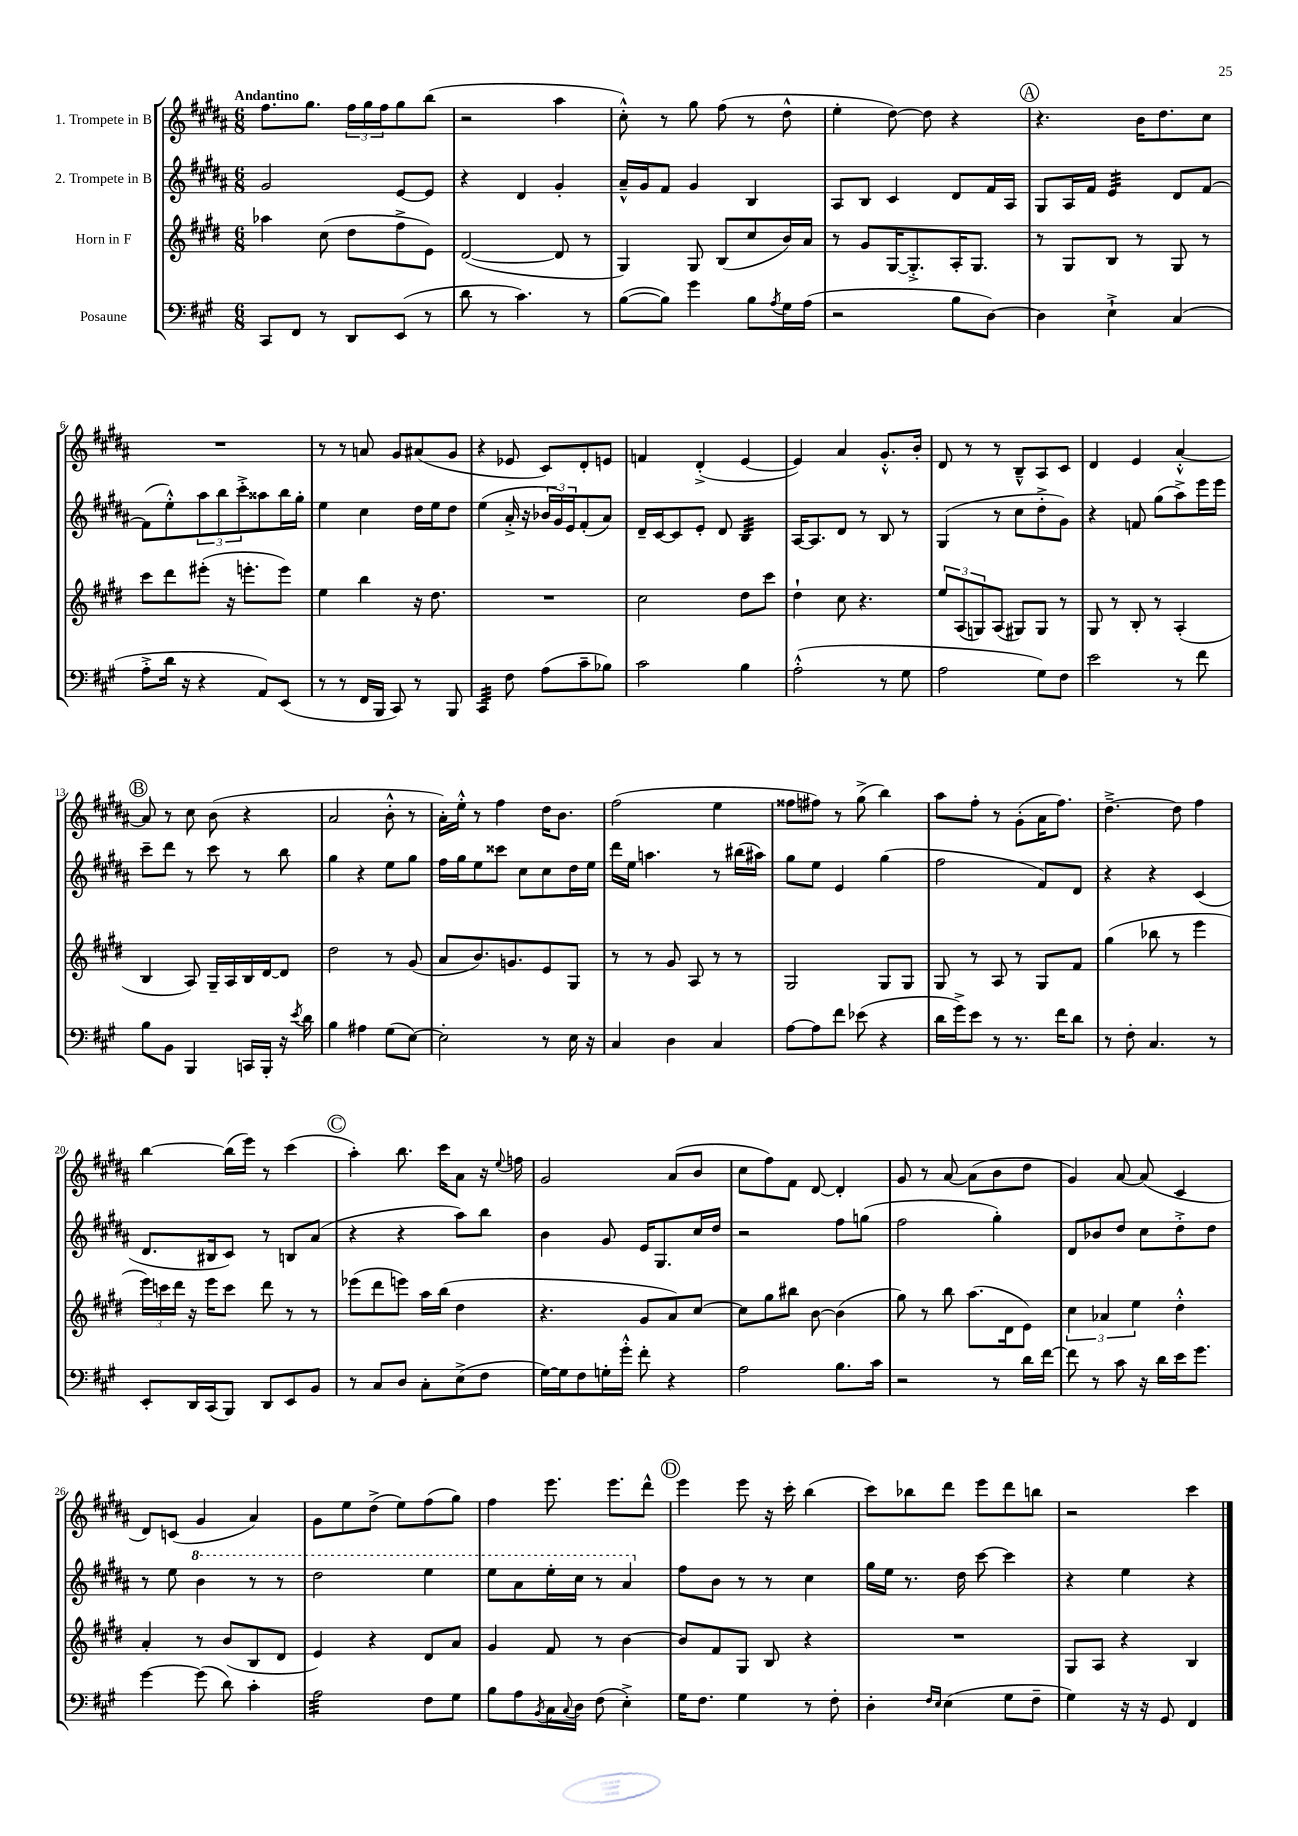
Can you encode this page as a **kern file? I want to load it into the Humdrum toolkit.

**kern	**kern	**kern	**kern
*staff4	*staff3	*staff2	*staff1
*clefF4	*clefG2	*clefG2	*clefG2
*k[f#c#g#]	*k[f#c#g#d#]	*k[f#c#g#d#a#]	*k[f#c#g#d#a#]
*M6/8	*M6/8	*M6/8	*M6/8
8CC#/L	4aa-\	2g#/	8.ff#\L
8FF#/J	.	.	.
.	.	.	8.gg#\J
8r	(8cc#\	.	.
8DD/L	8dd#\L	.	24ff#\LL
.	.	.	24gg#\
.	.	.	24ff#\J
(8EE/J	8ff#^\	[8e/L	8gg#\
8r	8e\J)	8e/]J	(8bb\J
=	=	=	=
8d\	([2d#/	4r	2r
8r	.	.	.
4.c#\)	.	4d#/	.
.	8d#/]	4g#'/	4aa#\
8r	8r	.	.
=	=	=	=
([8B\L	4G#/)	16a#~^^/LL	8cc#'^^\)
.	.	16g#/J	.
8B\]J)	.	8f#/J	8r
4g#\	8G#/	4g#/	8gg#\
.	(8B/L	.	(8ff#\
8B\L	8cc#/	4B/	8r
8qA/	.	.	.
16G#\L	16b/L)	.	8dd#^^\
(16A\JJ	16a/JJ	.	.
=	=	=	=
2r	8r	8A#/L	4ee'\
.	8g#/L	8B/J	.
.	[16G#/K	4c#/	[8dd#\)
.	8.G#'^/]	.	.
.	.	.	8dd#\]
8B\L	16A'/K	8d#/L	4r
.	8.G#/J	.	.
[8D\J)	.	16f#/L	.
.	.	16A#/JJ	.
=	=	=	=
4D\]	8r	8G#/L	4.r
.	8G#/L	16A#/L	.
.	.	16f#/JJ	.
4E`^\	8B/J	4e/	.
.	8r	.	16b\LK
.	.	.	8.dd#\
(4C#/	8G#/	8d#/L	.
.	8r	[8f#/J	8cc#\J
=	=	=	=
8A'^\L	8ccc#\L	(8f#\]L	2.r
16d\Jk	8ddd#\	8ee'^^\)	.
16r	.	.	.
4r	(8eee#'\J	12aa#\	.
.	.	12bb\	.
.	16r	.	.
.	.	12ccc#'^\	.
.	8.eee'\L	.	.
8AA/L)	.	8aa##\	.
(8EE/J	8eee\J)	16bb\L	.
.	.	16gg#'\JJ	.
=	=	=	=
8r	4ee\	4ee\	8r
8r	.	.	8r
16FF#/LL	4bb\	4cc#\	8a/
16BBB/JJ	.	.	.
8CC#/)	.	.	8g#/L
8r	16r	16dd#\LL	(8a#/
.	8.dd#\	16ee\J	.
8BBB/	.	8dd#\J	8g#/J
=	=	=	=
4CC#/	2.r	(4ee\	4r
8F#\	.	16a#'^/	8e-/
.	.	16r	.
(8A\L	.	24b-/LL	8c#/L)
.	.	24g#/)	.
.	.	24e/J	.
8c#~\	.	(8f#'/	8d#'/
8B-\J)	.	8a#/J)	8e/J
=	=	=	=
2c#\	2cc#\	16d#~/LL	4f/
.	.	[16c#/J	.
.	.	8c#/]	.
.	.	8e'/J	(4d#'^/
.	.	8d#/	.
4B\	8dd#\L	4B/	[4e/
.	8ccc#\J	.	.
=	=	=	=
(2A'^^\	4dd#`\	[16A#/LK	4e/])
.	.	8.A#/]	.
.	8cc#\	8d#/J	4a#/
.	4.r	8r	.
8r	.	8B/	8.g#'^^/L
8G#\	.	8r	.
.	.	.	16b'/Jk
=	=	=	=
2A\	12ee/L	(4G#/	8d#/
.	(12A/	.	.
.	.	.	8r
.	12G/)	.	.
.	(8A/J	8r	8r
.	8G#/L)	8cc#\L	8B~^^/L
8G#\L)	8G#/J	8dd#'^\	8A#/
8F#\J	8r	8g#\J)	8c#/J
=	=	=	=
2e\	8G#/	4r	4d#/
.	8r	.	.
.	8B'/	8f/	4e/
.	8r	(8gg#\L	.
8r	(4A'/	8aa#^\)	[4a#'^^/
8f#\	.	16eee\L	.
.	.	16eee\JJ	.
=	=	=	=
8B\L	4B/	8ccc#~\L	8a#/]
8BB\J	.	8ddd#\J	8r
4BBB/	8A/)	8r	8cc#\
.	16G#~/LL	8ccc#\	(8b\
.	16A/	.	.
16CC/LL	16B/	8r	4r
16BBB'/JJ	[16d#/J	.	.
16r	8d#/]J	8bb\	.
8qe/	.	.	.
16d\	.	.	.
=	=	=	=
4B\	2dd#\	4gg#\	2a#/
4A#\	.	4r	.
(8G#\L	8r	8ee\L	8b'^^\
[8E\J)	(8g#/	8gg#\J	8r
=	=	=	=
2E'\]	8a/L	16ff#\LL	16a#'\LL)
.	.	16gg#\J	16ee'^^\JJ
.	8.b/)	8ee\	8r
.	.	8ccc##\J	4ff#\
.	8.g/	.	.
.	.	8cc#\L	.
8r	8e/	8cc#\	16dd#\LK
.	.	.	8.b\J
16E\	8G#/J	16dd#\L	.
16r	.	16ee\JJ	.
=	=	=	=
4C#/	8r	16ddd#\LL	(2ff#\
.	.	16ee\JJ	.
.	8r	4.aa\	.
4D\	8g#/	.	.
.	8A/	.	.
4C#/	8r	8r	4ee\
.	8r	(16bb#\LL	.
.	.	16aa#\JJ)	.
=	=	=	=
[8A\L	2G#/	8gg#\L	8ff##\L
8A\]	.	8ee\J	8ff#\J)
8f#\J	.	4e/	8r
(8e-\	.	.	(8gg#^\
4r	8G#/L	(4gg#\	4bb\)
.	8G#/J	.	.
=	=	=	=
16d\LL	8G#/	2ff#\	8aa#\L
16g#^\J)	.	.	.
8e\J	8r	.	8ff#'\J
8r	8A/	.	8r
8.r	8r	.	(8g#'\L
.	8G#/L	8f#/L)	16a#\K
16f#\LK	.	.	8.ff#\J)
8d\J	8f#/J	8d#/J	.
=	=	=	=
8r	(4gg#\	4r	[4.dd#~^\
8F#'\	.	.	.
4.C#/	8bb-\	4r	.
.	8r	.	8dd#\]
.	4eee\	(4c#/	4ff#\
8r	.	.	.
=	=	=	=
8EE'/L	24eee\LL)	8.d#/L	[4bb\
.	24ccc\	.	.
.	24ddd#\JJ	.	.
16DD/L	16r	.	.
(16CC#/J	16eee\LK	16B#/k	.
8BBB/J)	8ccc\J	8c#/J)	(16bb\]LL
.	.	.	16eee\JJ)
8DD/L	8ddd#\	8r	8r
8EE/	8r	8B/L	(4ccc#\
8BB/J	8r	(8a#/J	.
=	=	=	=
8r	(8eee-\L	4r	4aa#'\)
8C#/L	8ddd#\	.	.
8D/J	8eee\J)	4r	8.bb\
8C#'\L	16aa\LL	.	.
.	(16bb\JJ	.	16ccc#\LK
(8E^\	4dd#\	8aa#\L)	8a#\J
8F#\J	.	8bb\J	16r
.	.	.	8qqee/
.	.	.	16ff\
=	=	=	=
[16G#\LL)	4.r	4b\	2g#/
16G#\]J	.	.	.
8F#\	.	.	.
16G'\L	.	8g#/	.
16g#'^^\JJ	.	.	.
8f#'\	8g#/L	16e/LK	.
.	.	8.G#/	.
4r	8a/)	.	(8a#/L
.	[8cc#/J	16cc#/L	8b/J
.	.	16dd#/JJ	.
=	=	=	=
2A\	8cc#\]L	2r	8cc#\L
.	8gg#\	.	8ff#\)
.	8bb#\J	.	8f#\J
.	[8b\	.	[8d#/
8.B\L	(4b\]	8ff#\L	4d#'/]
.	.	(8gg\J	.
16c#\Jk	.	.	.
=	=	=	=
2r	8gg#\)	2ff#\	8g#/
.	8r	.	8r
.	8bb\	.	[8a#/
.	(8.aa\L	.	(8a#\]L
8r	.	4gg#'\)	8b\
.	16d#\k	.	.
16d\LL	8e\J)	.	8dd#\J
[16f#\JJ	.	.	.
=	=	=	=
8f#\]	6cc#\	8d#/L	4g#/)
8r	.	8b-/	.
.	6a-/	.	.
8c#\	.	8dd#/J	[8a#/
.	6ee\	.	.
16r	.	8cc#\L	(8a#/]
16d\LL	.	.	.
16e\J	4dd#'^^\	8dd#'^\	4c#/
8.g#\J	.	.	.
.	.	8dd#\J	.
=	=	=	=
[4g#\	4a'/	8r	8d#/L)
.	.	8ee\	(8c/J
(8g#\]	8r	4bb\	4g#/
8d\)	(8b/L	.	.
4c#'\	8B/	8r	4a#/)
.	8d#/J	8r	.
=	=	=	=
2A\	4e/)	2ddd#\	8g#\L
.	.	.	8ee\
.	4r	.	(8dd#^\J
.	.	.	8ee\L)
8F#\L	8d#/L	4eee\	(8ff#\
8G#\J	8a/J	.	8gg#\J)
=	=	=	=
8B\L	4g#/	8eee\L	4ff#\
8A\	.	8aa#\	.
8qBB/	.	.	.
16C#\L	8f#/	16eee'\L	8.eee\
8qqC#/	.	.	.
16D\JJ	.	16ccc#\JJ	.
(8F#\	8r	8r	.
.	.	.	8.eee\L
4E'^\)	[4b\	4aa#/	.
.	.	.	8ddd#^^\J
=	=	=	=
16G#\LK	8b/]L	8ff#\L	4eee\
8.F#\J	.	.	.
.	8f#/	8b\J	.
4G#\	8G#/J	8r	8eee\
.	8B/	8r	16r
.	.	.	16ccc#'\
8r	4r	4cc#\	(4bb\
8F#'\	.	.	.
=	=	=	=
4D'\	2.r	16gg#\LL	8ccc#\L)
.	.	16ee\JJ	.
.	.	8.r	8bb-\
16qqF#/LL	.	.	.
16qqE/JJ	.	.	.
(4E\	.	.	8ddd#\J
.	.	16dd#\	.
.	.	[8ccc#\	8eee\L
8G#\L	.	4ccc#\]	8ddd#\
8F#~\J	.	.	8bb\J
=	=	=	=
4G#\)	8G#/L	4r	2r
.	8A/J	.	.
16r	4r	4ee\	.
16r	.	.	.
8GG#/	.	.	.
4FF#/	4B/	4r	4ccc#\
==	==	==	==
*-	*-	*-	*-
